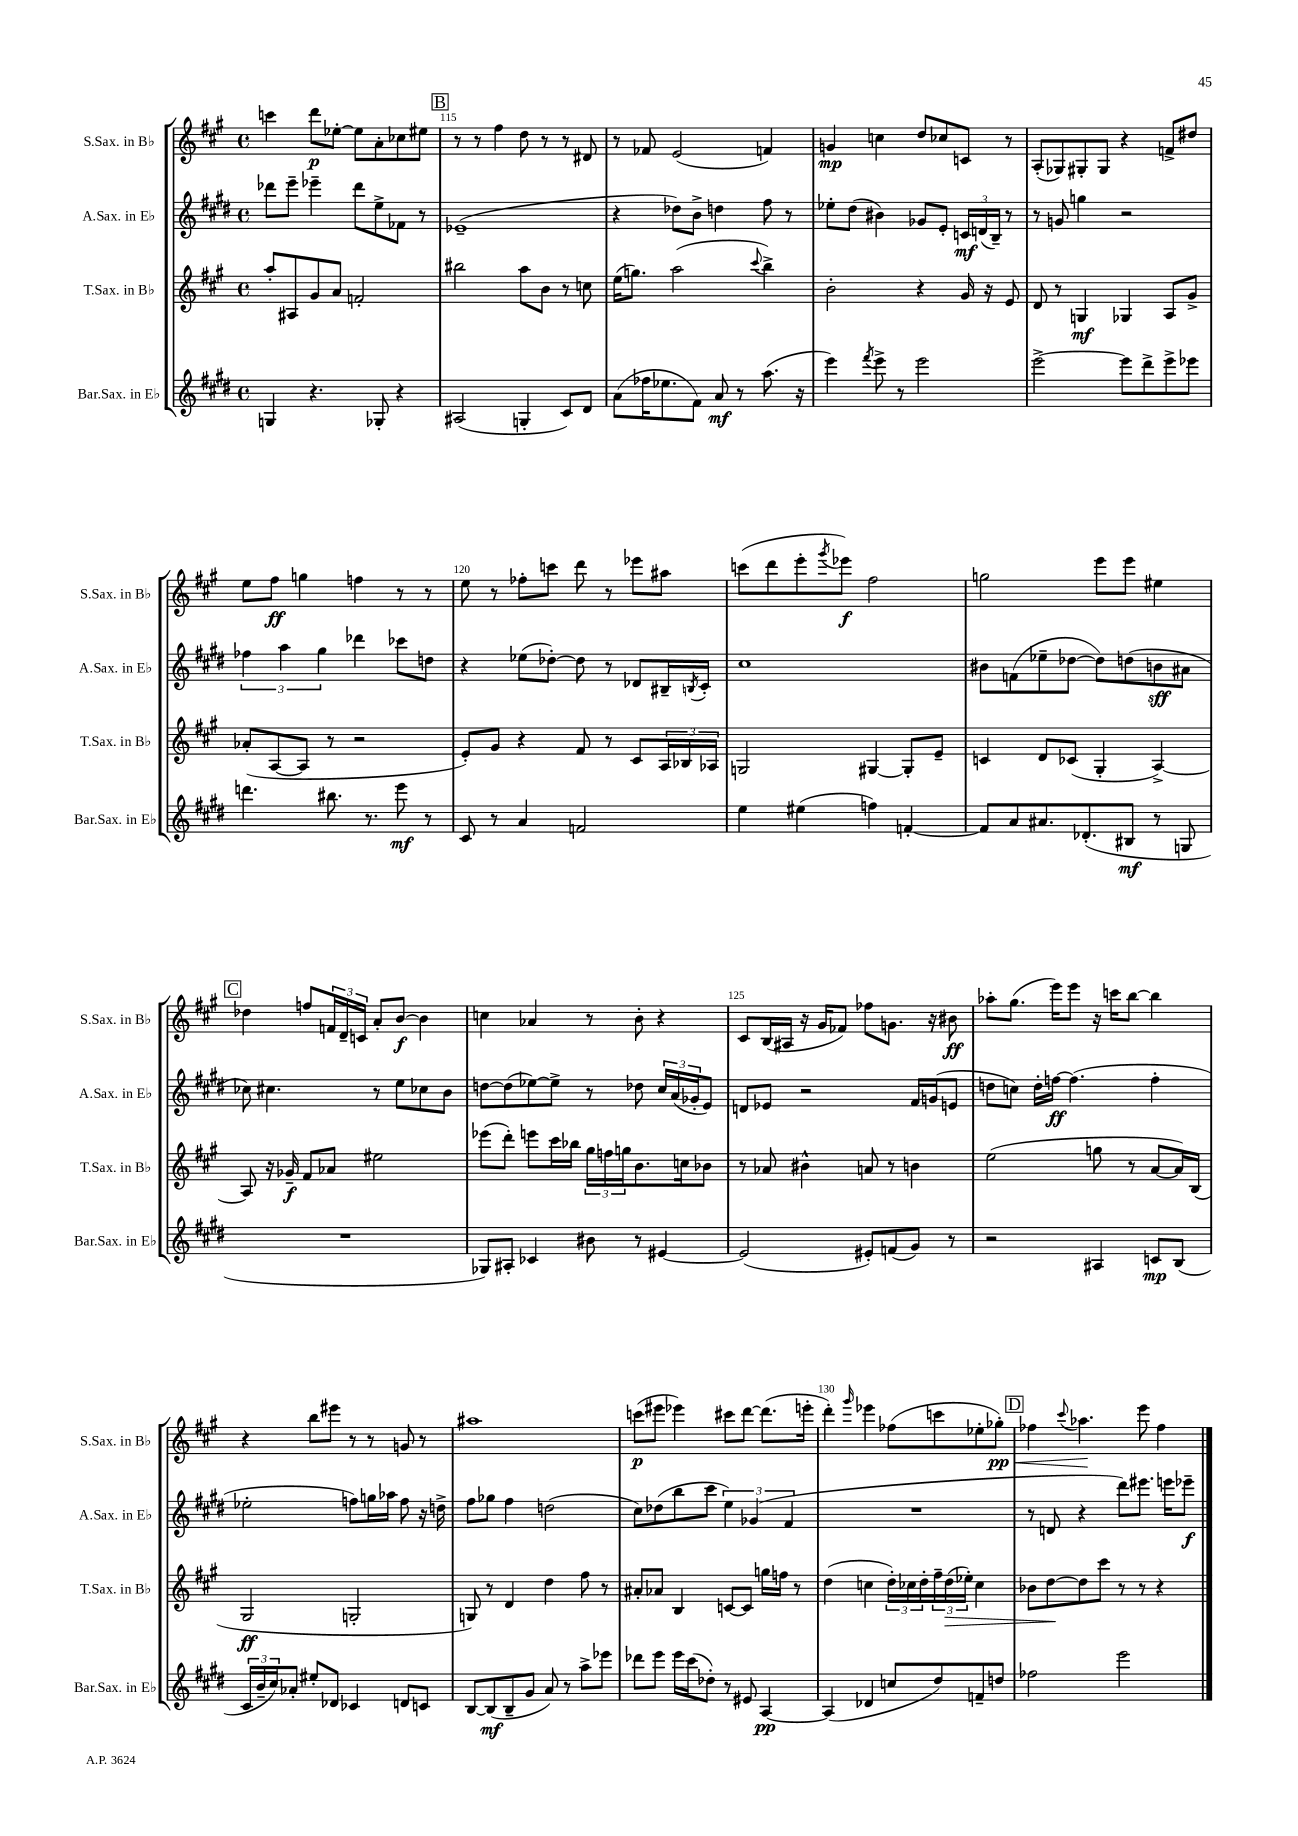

**kern	**dynam	**kern	**dynam	**kern	**dynam	**kern	**dynam
*part4	*part4	*part3	*part3	*part2	*part2	*part1	*part1
*staff4	*staff4	*staff3	*staff3	*staff2	*staff2	*staff1	*staff1
*I"Bar.Sax. in E♭	*	*I"T.Sax. in B♭	*	*I"A.Sax. in E♭	*	*I"S.Sax. in B♭	*
*I'Bar.Sax. in E♭	*	*I'T.Sax. in B♭	*	*I'A.Sax. in E♭	*	*I'S.Sax. in B♭	*
*clefG2	*	*clefG2	*	*clefG2	*	*clefG2	*
*k[f#c#g#d#]	*	*k[f#c#g#]	*	*k[f#c#g#d#]	*	*k[f#c#g#]	*
*M4/4	*	*M4/4	*	*M4/4	*	*M4/4	*
*met(c)	*	*met(c)	*	*met(c)	*	*met(c)	*
=114	=114	=114	=114	=114	=114	=114	=114
4Gn/	.	8aa'/L	.	8ddd-X\L	.	4cccn\	.
.	.	8A#X/	.	8eee~\J	.	.	.
4.r	.	8g#/	.	4eee-X~\	.	8ddd\L	p
.	.	8a/J	.	.	.	[8ee-X'\J	.
.	.	2fn'/	.	8ddd-\L	.	8ee-\L]	.
8G-X'/	.	.	.	8ee^\	.	8a'\	.
4r	.	.	.	8f-X\J	.	8cc-X\	.
.	.	.	.	8r	.	8ee#X\J	.
!!LO:REH:place=s1:t=B
=115	=115	=115	=115	=115	=115	=115	=115
(2A#X/	.	2bb#X\	.	(1e-X~	.	8r	.
.	.	.	.	.	.	8r	.
.	.	.	.	.	.	4ff#\	.
4Gn'/	.	8aa\L	.	.	.	8dd\	.
.	.	8b\J	.	.	.	8r	.
8c#/L)	.	8r	.	.	.	8r	.
8d#/J	.	8ccn\	.	.	.	8d#X/	.
=116	=116	=116	=116	=116	=116	=116	=116
(8a\L	.	(16ee\KL	.	4r	.	8r	.
.	.	8.ggn\J)	.	.	.	.	.
16ff-X\K	.	.	.	.	.	8f-X/	.
8.ee-X\	.	.	.	.	.	.	.
.	.	(2aa\	.	8dd-X\L)	.	(2e/	.
8f#\J)	.	.	.	8b^\J	.	.	.
8a/	mf	.	.	4ddn\	.	.	.
8r	.	.	.	.	.	.	.
.	.	8qqccc#/	.	.	.	.	.
(8.aa\	.	4bb^\)	.	8ff#\	.	4fn/)	.
.	.	.	.	8r	.	.	.
16r	.	.	.	.	.	.	.
=117	=117	=117	=117	=117	=117	=117	=117
4eee\)	.	2b'\	.	8ee-X'\L	.	4gn/	mp
.	.	.	.	(8dd#\J	.	.	.
8qfff#/	.	.	.	.	.	.	.
8eee^\	.	.	.	4b#X\)	.	4ccn\	.
8r	.	.	.	.	.	.	.
2eee\	.	4r	.	8g-X/L	.	8dd/L	.
.	.	.	.	8e'/J	.	8cc-X/	.
.	.	16g#/	.	24cn/LL	mf	8cn/J	.
.	.	.	.	(24dn/	.	.	.
.	.	16r	.	.	.	.	.
.	.	.	.	24B~/JJ)	.	.	.
.	.	8e/	.	8r	.	8r	.
=118	=118	=118	=118	=118	=118	=118	=118
[2eee^\	.	8d/	.	8r	.	(8A'/L	.
.	.	8r	.	8gn/	.	8G-X/)	.
.	.	4Gn/	mf	4ggn\	.	8G#X'/	.
.	.	.	.	.	.	8G#/J	.
8eee\L]	.	4G-X/	.	2r	.	4r	.
8ddd#^\	.	.	.	.	.	.	.
8eee^\	.	8A/L	.	.	.	8fn^/L	.
8eee-X\J	.	8g#^/J	.	.	.	8dd#X/J	.
!!LO:LB:g=z
=119	=119	=119	=119	=119	=119	=119	=119
4.dddn\	.	(8a-X'/L	.	6ff-X\	.	8ee\L	.
.	.	[8A/	.	.	.	8ff#\J	ff
.	.	.	.	6aa\	.	.	.
.	.	8A/J]	.	.	.	4ggn\	.
.	.	.	.	6gg#\	.	.	.
8.bb#X\	.	8r	.	.	.	.	.
.	.	2r	.	4ddd-X\	.	4ffn\	.
8.r	.	.	.	.	.	.	.
8eee\	mf	.	.	8ccc-X\L	.	8r	.
8r	.	.	.	8ddn\J	.	8r	.
=120	=120	=120	=120	=120	=120	=120	=120
8c#/	.	8e'/L)	.	4r	.	8ee\	.
8r	.	8g#/J	.	.	.	8r	.
4a/	.	4r	.	(8ee-X\L	.	8ff-X'\L	.
.	.	.	.	[8dd-X'\J)	.	8cccn\J	.
2fn/	.	8f#/	.	8dd-\]	.	8ddd\	.
.	.	8r	.	8r	.	8r	.
.	.	8c#/L	.	8d-X/L	.	8eee-X\L	.
.	.	24A/L	.	16B#X~/L	.	8aa#X\J	.
.	.	24B-X/	.	.	.	.	.
.	.	.	.	8qBn/	.	.	.
.	.	.	.	16c#'/JJ	.	.	.
.	.	24A-X/JJ	.	.	.	.	.
=121	=121	=121	=121	=121	=121	=121	=121
4ee\	.	2Gn/	.	1cc#	.	(8cccn\L	.
.	.	.	.	.	.	8ddd\	.
(4ee#X\	.	.	.	.	.	8eee'\	.
.	.	.	.	.	.	8qggg#/	.
.	.	.	.	.	.	8eee-X\J)	f
4ffn\)	.	[4G#X/	.	.	.	2ff#\	.
[4fn'/	.	8G#'/L]	.	.	.	.	.
.	.	8e~/J	.	.	.	.	.
=122	=122	=122	=122	=122	=122	=122	=122
8f/L]	.	4cn/	.	8b#X\L	.	2ggn\	.
8a/	.	.	.	(8fn\	.	.	.
8.a#X/	.	8d/L	.	8ee-X~\	.	.	.
.	.	(8c-X/J	.	[8dd-X\J	.	.	.
(8.d-X'/	.	.	.	.	.	.	.
.	.	4G#'/	.	8dd-\L])	.	8eee\L	.
8B#X/J	mf	.	.	(8ddn\	.	8eee\J	.
8r	.	[4A^/)	.	8bn\	sff	4ee#X\	.
8Gn/	.	.	.	8a#X\J	.	.	.
!!LO:LB:g=z
!!LO:REH:place=s1:t=C
=123	=123	=123	=123	=123	=123	=123	=123
1r	.	8A/]	.	8cc-X\)	.	4dd-X\	.
.	.	16r	.	4.cc#X\	.	.	.
.	.	16g-X~/	f	.	.	.	.
.	.	8f#/L	.	.	.	8ffn/L	.
.	.	8a-X/J	.	.	.	24fn/L	.
.	.	.	.	.	.	24d~/	.
.	.	.	.	.	.	24cn/JJ	.
.	.	2ee#X\	.	8r	.	8a'/L	.
.	.	.	.	8ee\L	.	[8b/J	f
.	.	.	.	8cc-X\	.	4b\]	.
.	.	.	.	8b\J	.	.	.
=124	=124	=124	=124	=124	=124	=124	=124
8G-X/L)	.	(8eee-X\L	.	[8ddn\L	.	4ccn\	.
8A#X'/J	.	8ddd'\J)	.	(8dd\]	.	.	.
4c-X/	.	8eeen\L	.	[8ee-X\)	.	4a-X/	.
.	.	16ccc#\L	.	8ee-^\J]	.	.	.
.	.	16bb-X\JJ	.	.	.	.	.
8b#X\	.	24gg#\LL	.	8r	.	8r	.
.	.	24ffn\	.	.	.	.	.
.	.	24ggn\J	.	.	.	.	.
8r	.	8.b\	.	8dd-X\	.	8b'\	.
[4e#X/	.	.	.	24cc#/LL	.	4r	.
.	.	.	.	(24a/	.	.	.
.	.	16ccn\k	.	.	.	.	.
.	.	.	.	24g-X'/J	.	.	.
.	.	8b-X\J	.	8e/J)	.	.	.
=125	=125	=125	=125	=125	=125	=125	=125
(2e#/]	.	8r	.	8dn/L	.	8c#/L	.
.	.	8a-X/	.	8e-X/J	.	(16B/L	.
.	.	.	.	.	.	16A#X/JJ	.
.	.	4b#X^^\	.	2r	.	16r	.
.	.	.	.	.	.	16g#/KL	.
.	.	.	.	.	.	8f-X/J)	.
8e#X'/L)	.	8an/	.	.	.	8ff-X\L	.
(8fn/	.	8r	.	.	.	8.gn\J	.
8g#/J)	.	4bn\	.	16f#/LL	.	.	.
.	.	.	.	(16gn/J	.	16r	.
8r	.	.	.	8en/J	.	8b#X\	ff
=126	=126	=126	=126	=126	=126	=126	=126
2r	.	(2ee\	.	8ddn\L	.	8aa-X'\L	.
.	.	.	.	8ccn\J)	.	(8.gg#\J	.
.	.	.	.	16dd'\LL	.	.	.
.	.	.	.	[16ffn\JJ	ff	16eee\KL)	.
.	.	.	.	(4.ff\]	.	8eee\J	.
4A#X/	.	8ggn\	.	.	.	16r	.
.	.	.	.	.	.	16cccn\KL	.
.	.	8r	.	.	.	[8bb\J	.
8cn/L	mp	[8a/L	.	4ff'\	.	4bb\]	.
(8B/J	.	16a/L])	.	.	.	.	.
.	.	(16B/JJ	.	.	.	.	.
!!LO:LB:g=z
=127	=127	=127	=127	=127	=127	=127	=127
24c#/LL	.	2G#/	ff	2ee-X'\	.	4r	.
24b~/	.	.	.	.	.	.	.
24cc#/J)	.	.	.	.	.	.	.
8a-X'/J	.	.	.	.	.	.	.
8ee#X'/L	.	.	.	.	.	8bb\L	.
8d-X/J	.	.	.	.	.	8eee#X\J	.
4c-X/	.	2Gn'/	.	8ffn\L)	.	8r	.
.	.	.	.	16ggn\L	.	8r	.
.	.	.	.	16aa-X\JJ	.	.	.
8dn/L	.	.	.	8ff\	.	8gn/	.
8cn/J	.	.	.	16r	.	8r	.
.	.	.	.	16ddn^\	.	.	.
=128	=128	=128	=128	=128	=128	=128	=128
[8B/L	.	8Gn/)	.	8ff#\L	.	1aa#X	.
(8B/]	mf	8r	.	8gg-X\J	.	.	.
8B~/	.	4d/	.	4ff#\	.	.	.
8g#/J	.	.	.	.	.	.	.
8a/)	.	4dd\	.	(2ddn\	.	.	.
8r	.	.	.	.	.	.	.
8aa^\L	.	8ff#\	.	.	.	.	.
8eee-X\J	.	8r	.	.	.	.	.
=129	=129	=129	=129	=129	=129	=129	=129
8ddd-X\L	.	8a#X'/L	.	8cc#\L)	.	(8cccn\L	p
8eee\J	.	8a-X/J	.	(8dd-X\	.	8eee#X\J	.
16eee\LL	.	4B/	.	8bb\	.	4eee-X\)	.
(16ccc#\J	.	.	.	.	.	.	.
8dd-X'\J)	.	.	.	8ccc#\J	.	.	.
8r	.	[8cn/L	.	6ee\)	.	8ccc#X\L	.
8e#X/	.	8c/J]	.	.	.	[8ddd\J	.
.	.	.	.	(6g-X/	.	.	.
[4A/	pp	16ggn\LL	.	.	.	(8.ddd\L]	.
.	.	16ffn\JJ	.	.	.	.	.
.	.	.	.	6f#/	.	.	.
.	.	8r	.	.	.	.	.
.	.	.	.	.	.	16eeen'\Jk	.
=130	=130	=130	=130	=130	=130	=130	=130
(4A/]	.	(4dd\	.	1r	.	4ddd'\)	.
.	.	.	.	.	.	16qqggg#/	.
4d-X/	.	4ccn\	.	.	.	4eee-X\	.
8ccn/L	.	24dd'\LL)	.	.	.	(8ff-X\L	.
.	.	24cc-X\	.	.	.	.	.
.	.	24dd'\	.	.	.	.	.
8dd#/)	.	24ff#~\	.	.	.	8cccn\	.
!	!	!	!LO:HP:b	!	!	!	!
.	.	(24dd\	>	.	.	.	.
.	.	24ee-X'\JJ)	.	.	.	.	.
8fn~/	.	4cc-\	.	.	.	8ee-X'\	.
!	!	!	!	!	!	!	!LO:HP:b
8ddn/J	.	.	.	.	.	8gg-X'\J)	< pp
!!LO:REH:place=s1:t=D
=131	=131	=131	=131	=131	=131	=131	=131
2ff-X\	.	8b-X\L	.	8r	.	4ff-X\	.
.	.	[8dd\	.	8dn/	.	.	.
.	.	.	.	.	.	8qqccc#/	.
.	.	8dd\]	]	4r	.	4.aa-X\	.
.	.	8ccc#\J	.	.	.	.	.
2eee\	.	8r	.	8ddd#\L)	.	.	.
.	.	8r	.	8.eee#X\J	.	8eee\	[
.	.	4r	.	.	.	4ff-\	.
.	.	.	.	16eeen\KL	.	.	.
.	.	.	.	8eee-X~\J	f	.	.
==	==	==	==	==	==	==	==
*-	*-	*-	*-	*-	*-	*-	*-
